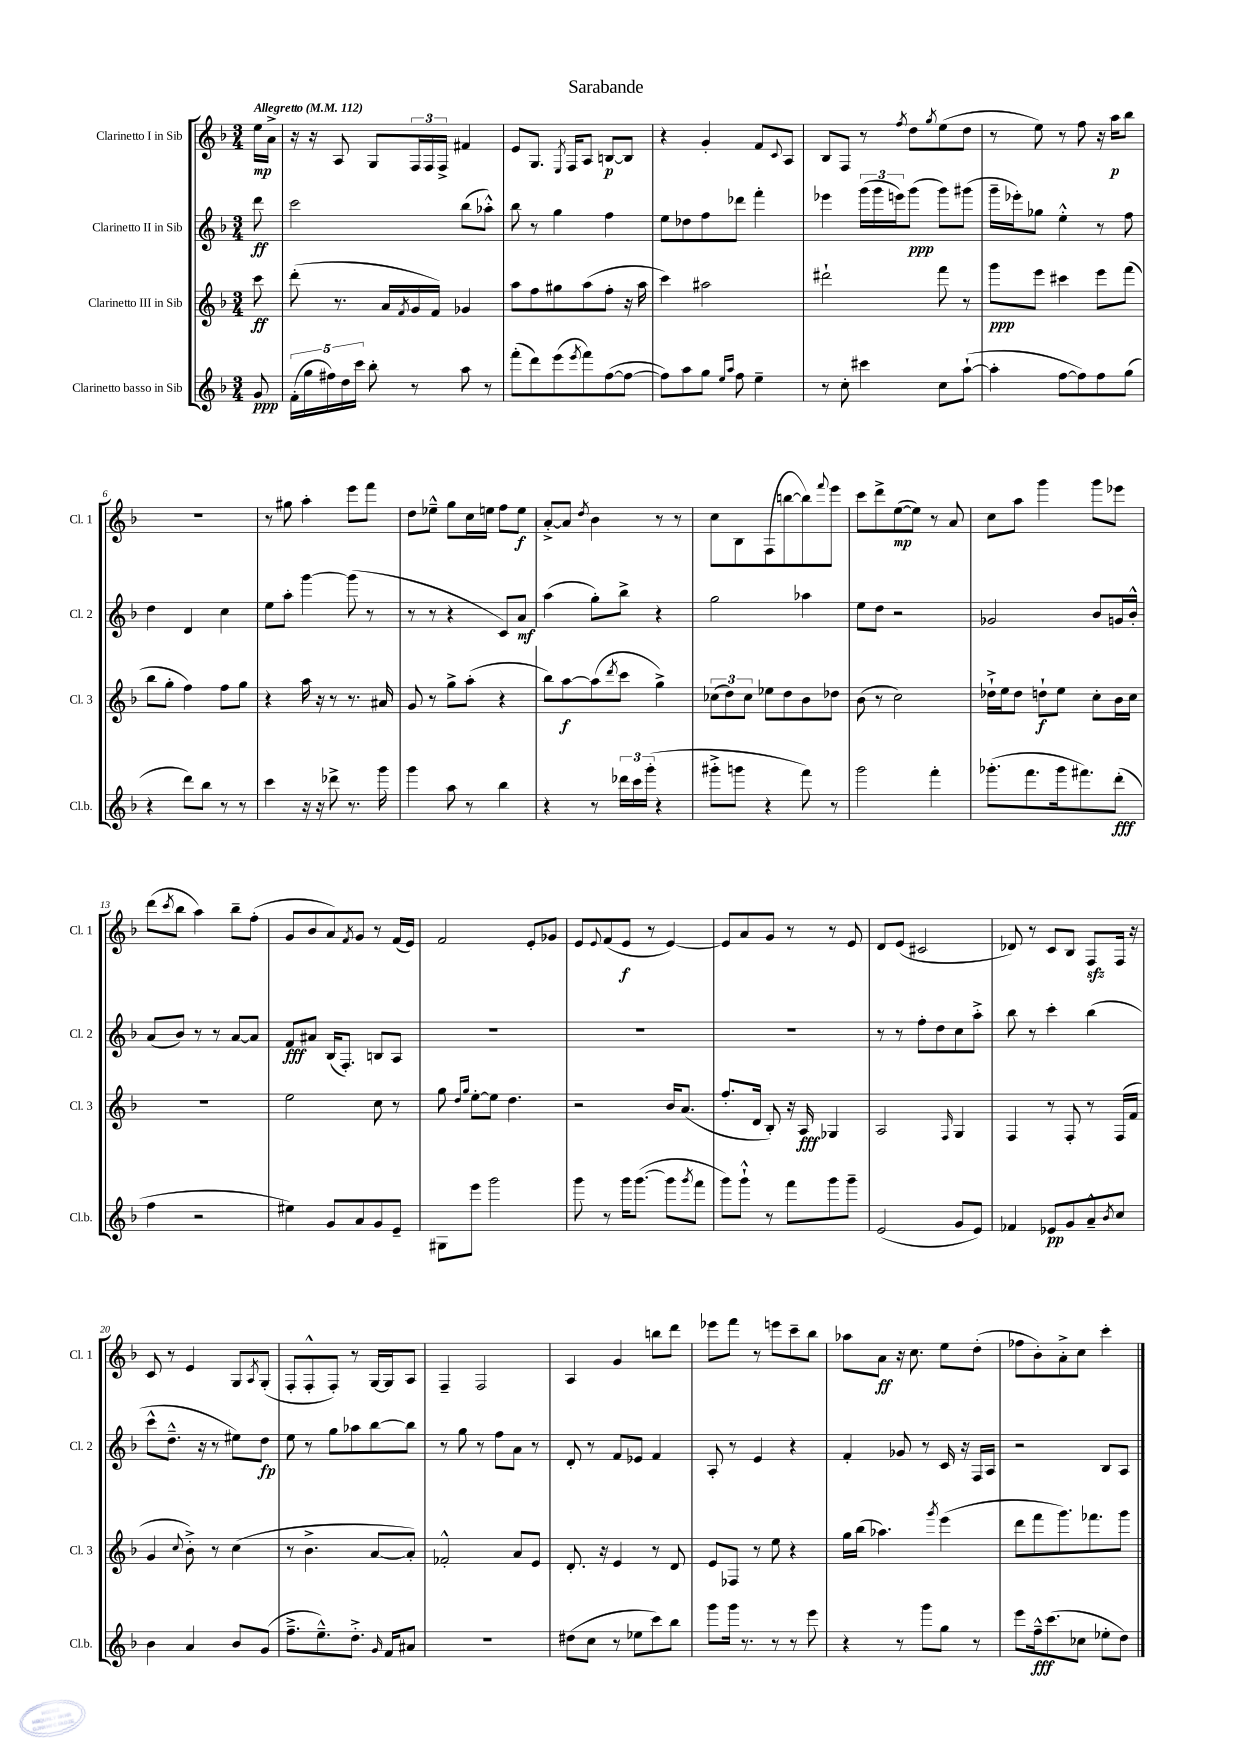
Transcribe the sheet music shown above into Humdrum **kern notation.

**kern	**kern	**kern	**kern
*staff4	*staff3	*staff2	*staff1
*clefG2	*clefG2	*clefG2	*clefG2
*k[b-]	*k[b-]	*k[b-]	*k[b-]
*M3/4	*M3/4	*M3/4	*M3/4
*MM112	*MM112	*MM112	*MM112
8g	8ccc	8ddd	16ee
.	.	.	16a^
=	=	=	=
(20f'	(8ddd'	2ccc	16r
20gg	.	.	.
.	.	.	16r
20ff#)	.	.	.
.	8.r	.	8A
20dd	.	.	.
20ccc	.	.	.
8bb-'	.	.	8G
.	16a	.	.
.	8qf	.	.
8r	16g	.	24F
.	.	.	24F
.	16f)	.	.
.	.	.	24F^
8aa	4g-	(8bb-	4f#
8r	.	8aa-'^^)	.
=	=	=	=
(8fff'	8aa	8bb-	8e
8ddd)	8ff	8r	8.G
(8eee	8gg#	4gg	.
.	.	.	8qE
.	.	.	16F
8qeee	.	.	.
8fff)	(8aa	.	8A
([8ff	8ff'	4ff	[8B
8ff_	16r	.	8B]
.	16aa	.	.
=	=	=	=
8ff])	4ccc)	8ee	4r
8aa	.	8dd-	.
8gg	2aa#	8ff	4g'
16qqee	.	.	.
16qqaa	.	.	.
8ff	.	8ddd-	.
4ee~	.	4fff'	8f
.	.	.	8qqc
.	.	.	8A
=	=	=	=
8r	2ddd#`	4eee-	8B-
8cc'	.	.	8F
4ccc#	.	(24ggg	8r
.	.	24ggg	.
.	.	24eee)	.
.	.	.	8qff
.	.	(8ggg	8dd
.	.	.	8qgg
8cc	8fff	8ggg)	(8ee
([8aa`	8r	(8ggg#	8dd
=	=	=	=
4aa']	8ggg	16ggg~	8r
.	.	16eee-')	.
.	8eee	8gg-	8ee)
[8ff	4ccc#	4ee'^^	8r
8ff])	.	.	8ff
8ff	8eee	8r	16r
.	.	.	16aa
(8gg	(8fff	8ff	8bb-
=	=	=	=
4r	8bb-	4dd	2.r
.	8gg'	.	.
8ddd)	4ff)	4d	.
8bb-	.	.	.
8r	8ff	4cc	.
8r	8gg	.	.
=	=	=	=
4ccc	4r	8ee	8r
.	.	8aa'	8gg#
16r	16aa	[4ggg	4aa'
16r	16r	.	.
8ddd-^	8r	.	.
8.r	8.r	(8ggg]	8eee
.	.	8r	8fff
16ggg	16a#	.	.
=	=	=	=
4ggg	8g	8r	8dd
.	8r	8r	8ee-~^^
8aa	8gg^	4r	8gg
8r	(8aa'	.	16cc
.	.	.	16ee
4bb-	4r	8c)	8ff
.	.	8a	8ee
=	=	=	=
4r	8bb-)	(4aa	[8a'^
.	[8aa	.	8a]
.	.	.	8qdd
8r	(8aa]	8gg')	4b-
.	8qddd	.	.
24ddd-	8ccc	8bb-^	.
24ccc	.	.	.
(24ggg'	.	.	.
4r	4gg^)	4r	8r
.	.	.	8r
=	=	=	=
8ggg#'^	(12cc-	2gg	8cc
.	12dd)	.	.
8ggg	.	.	8B-
.	12cc-	.	.
4r	8ee-	.	(8F
.	8dd	.	[8bb
8fff)	8b-	4aa-	8bb])
.	.	.	8qqfff
8r	8dd-	.	8eee
=	=	=	=
2ggg	(8b-	8ee	8ccc
.	8r	8dd	8ddd^
.	2cc)	2r	([8ee
.	.	.	8ee])
4fff'	.	.	8r
.	.	.	8a
=	=	=	=
(8.ggg-'	16dd-`^	2g-	8cc
.	16ee	.	.
.	8dd-	.	8aa
8.fff	.	.	.
.	8dd`	.	4ggg
16ggg-	8ee	.	.
8.fff#)	.	.	.
.	8cc'	8b-	8ggg
(8ddd'	16b-	16g	8eee-
.	16cc	16b-'^^	.
=	=	=	=
4ff	2.r	(8a	(8ddd
.	.	.	8qccc
.	.	8b-)	8bb-
2r	.	8r	4aa)
.	.	8r	.
.	.	[8a	8bb-~
.	.	8a]	(8ff'
=	=	=	=
4ee#)	2ee	8f	8g
.	.	8a#	8b-
8g	.	(16B-	8a)
.	.	8.F')	.
.	.	.	8qf
8a	.	.	8g
8g	8cc	8B	8r
8e~	8r	8A	(16f
.	.	.	16e)
=	=	=	=
8G#	8gg	2.r	2f
.	16qqdd	.	.
.	16qqgg	.	.
8eee	[8ee'	.	.
2ggg	8ee]	.	.
.	4.dd	.	.
.	.	.	8e'
.	.	.	8g-
=	=	=	=
8ggg	2r	2.r	8e
.	.	.	8qqe
8r	.	.	(8f
16ggg	.	.	8e
([8.ggg	.	.	.
.	.	.	8r
8ggg]	16b-	.	[4e)
.	(8.a	.	.
8qggg	.	.	.
8fff	.	.	.
=	=	=	=
8ggg)	8.ff'	2.r	8e]
8ggg`^^	.	.	8a
.	16d	.	.
8r	8B-')	.	8g
8fff	16r	.	8r
.	16A	.	.
8ggg	4G-	.	8r
8ggg~	.	.	8e
=	=	=	=
(2e	2A	8r	8d
.	.	8r	(8e
.	.	8ff'	2c#
.	.	8dd	.
.	16qqF	.	.
8g	4G	8cc	.
8e)	.	8aa'^	.
=	=	=	=
4f-	4F	8bb-	8d-)
.	.	8r	8r
8e-	8r	4ccc'	8c
8g	8F'	.	8B-
8a~^^	8r	(4bb-	8F
8qb-	.	.	.
8cc	(16F	.	16F
.	16f	.	16r
=	=	=	=
4b-	4g	8ccc^^	8c
.	.	8.dd~^^	8r
.	8qqcc	.	.
4a	8b-'^)	.	4e
.	.	16r	.
.	8r	8r	.
8b-	(4cc	8ee#)	8G
.	.	.	8qA
(8g	.	8dd	(8G'
=	=	=	=
8.ff~^	8r	8ee	8F'
.	4.b-^	8r	8F'^^
8.ee~^^)	.	.	.
.	.	8gg	8F')
8.dd'^	.	8aa-	8r
.	[8a	[8bb-	[16G
16qqg	.	.	.
16f	.	.	16G]
8a#	8a'])	8bb-]	8A
=	=	=	=
2.r	2f-'^^	8r	4F~
.	.	8gg	.
.	.	8r	2F
.	.	8ff	.
.	8a	8a	.
.	8e	8r	.
=	=	=	=
(8dd#	8.d'	8d'	4A
8cc	.	8r	.
.	16r	.	.
8r	4e	8f	4g
8ee-	.	8e-	.
8ccc)	8r	4f	8bb
8bb-	8d	.	8ddd
=	=	=	=
8ggg	8e	8A'	8eee-
16ggg	8F-	8r	8fff
8.r	.	.	.
.	8r	4e	8r
8r	8ee	.	8eee
8r	4r	4r	8ccc~
8eee	.	.	8bb-
=	=	=	=
4r	16gg	4f'	8aa-
.	(16bb-	.	.
.	4.aa-)	.	8a
8r	.	8g-	16r
.	.	.	8.cc
8ggg	.	8r	.
.	8qggg	.	.
8gg	(4eee	16c	8ee
.	.	16r	.
8r	.	16F	(8dd'
.	.	16A	.
=	=	=	=
8eee	8ddd	2r	8ff-
16ff~^^	8fff	.	8b-')
(8.ccc	.	.	.
.	8.ggg)	.	8a'^
8cc-	.	.	8cc
.	8.fff-	.	.
8ee-'	.	8B-	4ccc'
8dd)	8ggg	8A	.
==	==	==	==
*-	*-	*-	*-
